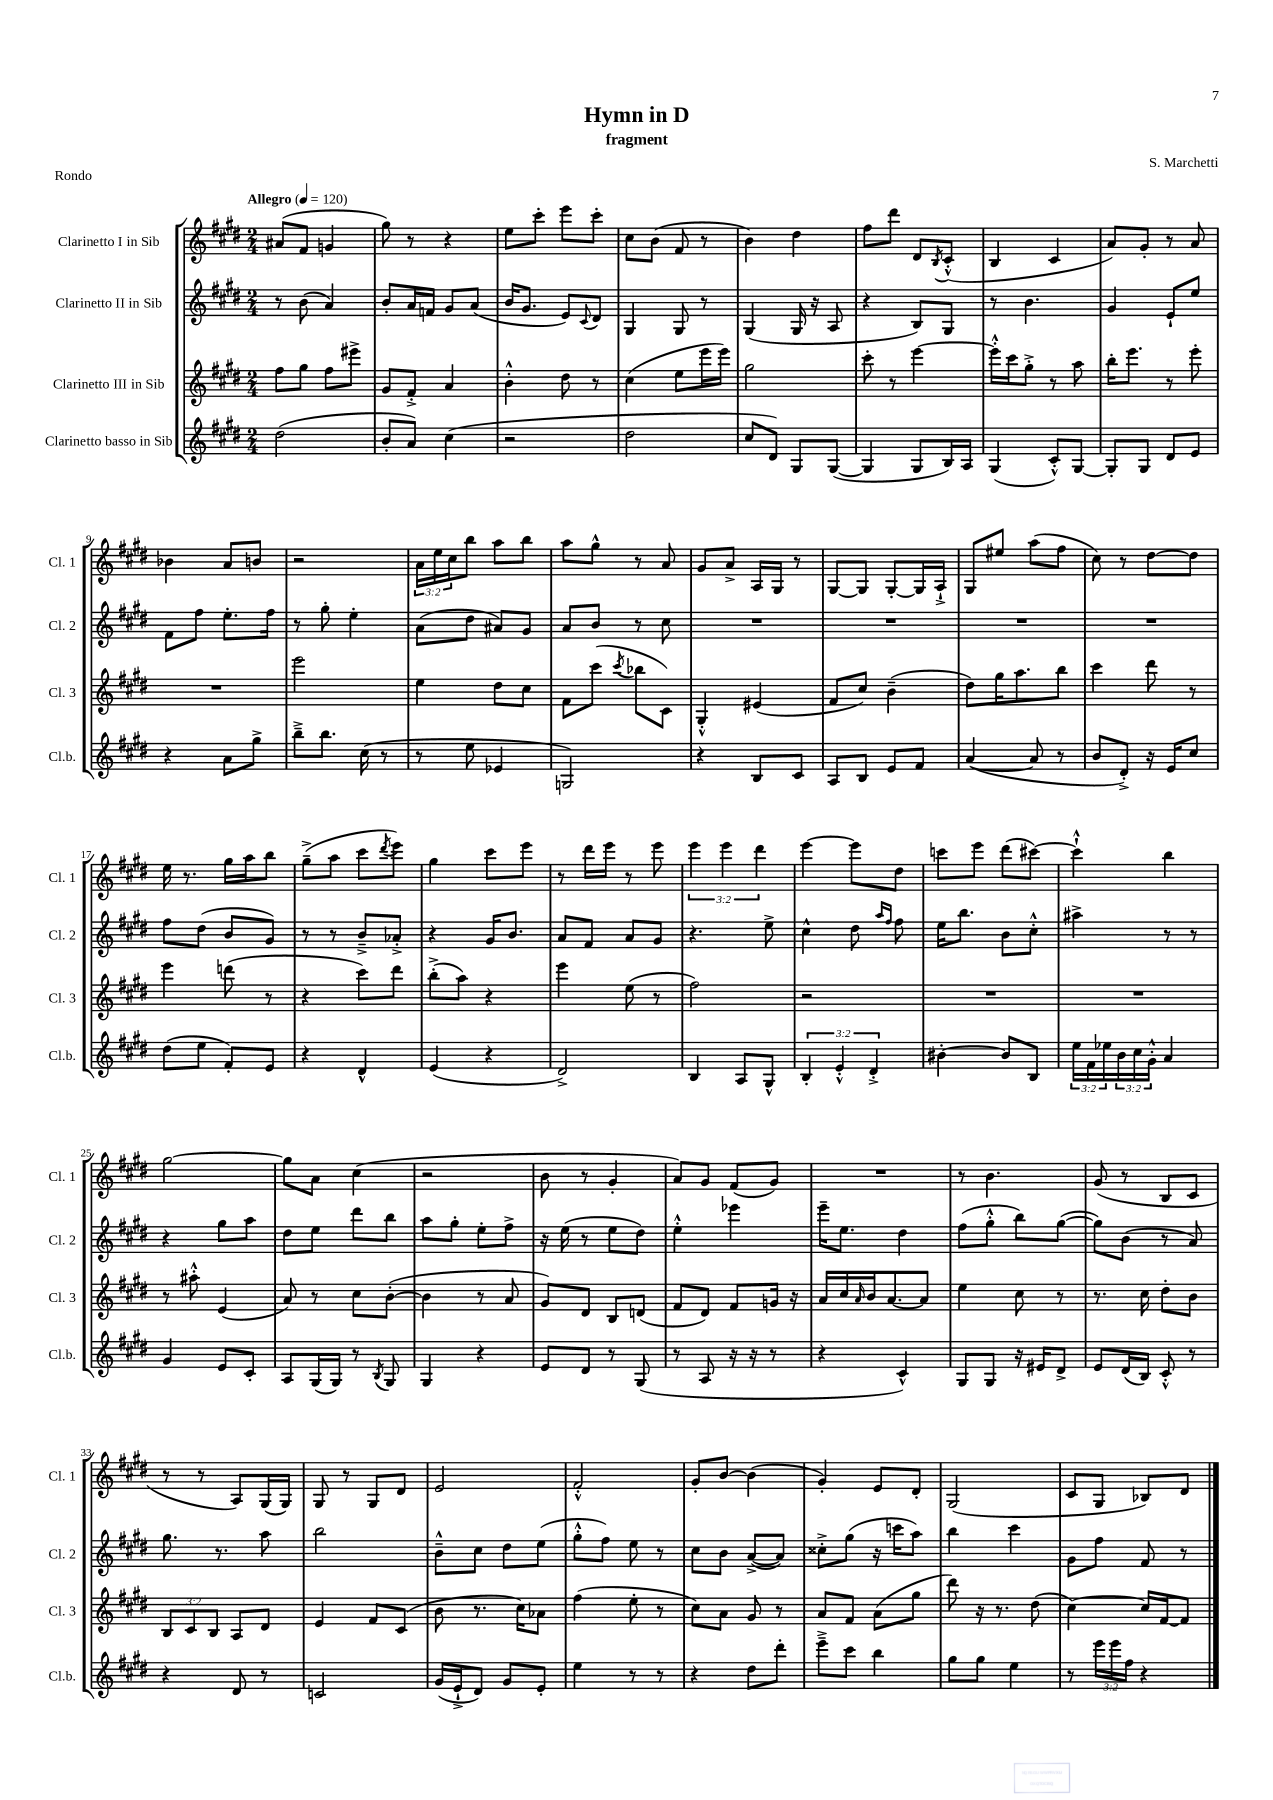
\header { title = "Hymn in D" composer = "S. Marchetti" subtitle = "fragment" piece = "Rondo" }
<<
\new StaffGroup <<
\new Staff = "s0" \with { instrumentName = "Clarinetto I in Sib" shortInstrumentName = "Cl. 1" } {
    \clef treble \key e \major \numericTimeSignature \time 2/4 \override Staff.TupletNumber.text = #tuplet-number::calc-fraction-text \tempo "Allegro" 4 = 120
    ais'8( fis'8 g'4 |
    gis''8) r8 r4 |
    e''8 cis'''8-. e'''8 cis'''8-. |
    cis''8 b'8( fis'8 r8 |
    b'4) dis''4 |
    fis''8 dis'''8 dis'8 \acciaccatura { b8 } cis'8-.-^( |
    b4 cis'4 |
    a'8) gis'8-. r8 a'8 |
    bes'4 a'8 b'8 |
    r2 |
    \tuplet 3/2 { a'16 e''16 cis''16 } b''8 a''8 b''8 |
    a''8 gis''8-^ r8 a'8 |
    gis'8 a'8-> a16 gis16 r8 |
    gis8~ gis8 gis8~-. gis16 a16-!-> |
    gis8 eis''8 a''8( fis''8 |
    cis''8) r8 dis''8~ dis''8 |
    e''16 r8. gis''16 a''16 b''8 |
    gis''8--->( a''8 cis'''8 \acciaccatura { dis'''8 } e'''8) |
    gis''4 cis'''8 e'''8 |
    r8 dis'''16 e'''16 r8 e'''8 |
    \tuplet 3/2 { e'''4 e'''4 dis'''4 } |
    e'''4~ e'''8 dis''8 |
    c'''8 e'''8 dis'''8( cis'''8~) |
    cis'''4-!-^ b''4 |
    gis''2~ |
    gis''8 a'8 cis''4( |
    r2 |
    b'8 r8 gis'4-. |
    a'8) gis'8 fis'8( gis'8) |
    R2 |
    r8 b'4. |
    gis'8( r8 b8 cis'8 |
    r8 r8 a8) gis16( gis16) |
    gis8 r8 gis8 dis'8 |
    e'2 |
    fis'2-.-^ |
    gis'8-. b'8~ b'4( |
    gis'4-.) e'8 dis'8-. |
    gis2( |
    cis'8 gis8 bes8) dis'8 \bar "|." |
}
\new Staff = "s1" \with { instrumentName = "Clarinetto II in Sib" shortInstrumentName = "Cl. 2" } {
    \clef treble \key e \major \numericTimeSignature \time 2/4
    r8 b'8( a'4) |
    b'8-. a'16 f'16 gis'8 a'8( |
    b'16 gis'8. e'8) \appoggiatura { cis'8 } dis'8 |
    gis4 gis8 r8 |
    gis4( gis16 r16 a8 |
    r4 b8) gis8 |
    r8 b'4. |
    gis'4 e'8-! e''8 |
    fis'8 fis''8 e''8.-. fis''16 |
    r8 gis''8-. e''4-. |
    a'8( dis''8 ais'8) gis'8 |
    a'8 b'8 r8 cis''8 |
    R2 |
    R2 |
    R2 |
    R2 |
    fis''8 dis''8( b'8 gis'8) |
    r8 r8 b'8---> aes'8-.-> |
    r4 gis'16 b'8. |
    a'8 fis'8 a'8 gis'8 |
    r4. e''8-> |
    cis''4-^ dis''8 \grace { a''16 fis''16 } fis''8 |
    e''16 b''8. b'8 cis''8-.-^ |
    ais''4-> r8 r8 |
    r4 gis''8 a''8 |
    dis''8 e''8 dis'''8 b''8 |
    a''8 gis''8-. e''8-. fis''8-> |
    r16 e''16( r8 e''8 dis''8) |
    e''4-.-^ ees'''4 |
    e'''16-- e''8. dis''4 |
    fis''8( gis''8-.-^ b''8) gis''8~( |
    gis''8) b'8( r8 a'8) |
    gis''8. r8. a''8 |
    b''2 |
    b'8---^ cis''8 dis''8 e''8( |
    gis''8-.-^ fis''8) e''8 r8 |
    cis''8 b'8 a'8~->( a'8) |
    cisis''8-.-> gis''8( r16 c'''16 a''8) |
    b''4 cis'''4 |
    gis'8 fis''8 fis'8 r8 \bar "|." |
}
\new Staff = "s2" \with { instrumentName = "Clarinetto III in Sib" shortInstrumentName = "Cl. 3" } {
    \clef treble \key e \major \numericTimeSignature \time 2/4 \override Staff.TupletNumber.text = #tuplet-number::calc-fraction-text
    fis''8 gis''8 fis''8 eis'''8-> |
    gis'8 fis'8-.-> a'4 |
    b'4-.-^ dis''8 r8 |
    cis''4( e''8 e'''16 e'''16) |
    gis''2 |
    cis'''8-. r8 e'''4~ |
    e'''16-.-^ cis'''16 gis''8-.-> r8 a''8 |
    b''16-. e'''8. r8 e'''8-. |
    R2 |
    e'''2 |
    e''4 dis''8 cis''8 |
    fis'8 cis'''8( \acciaccatura { cis'''8 } bes''8 cis'8) |
    gis4-.-^ eis'4( |
    fis'8 cis''8) b'4--( |
    dis''8) gis''16 a''8. b''8 |
    cis'''4 dis'''8 r8 |
    e'''4 d'''8( r8 |
    r4 cis'''8) dis'''8 |
    b''8-.->( a''8) r4 |
    e'''4 e''8( r8 |
    fis''2) |
    r2 |
    R2 |
    R2 |
    r8 ais''8-.-^ e'4( |
    a'8) r8 cis''8 b'8~-.( |
    b'4 r8 a'8 |
    gis'8) dis'8 b8 d'8( |
    fis'8 dis'8) fis'8 g'16 r16 |
    a'16 cis''16 \grace { a'16 } b'16 a'8.~ a'8 |
    e''4 cis''8 r8 |
    r8. cis''16 dis''8-. b'8 |
    \tuplet 3/2 { b8 cis'8 b8 } a8 dis'8 |
    e'4 fis'8 cis'8( |
    b'8 r8. cis''16) aes'8 |
    fis''4( e''8-. r8 |
    cis''8) a'8 gis'8 r8 |
    a'8 fis'8 a'8( gis''8 |
    dis'''8) r16 r8. dis''8( |
    cis''4~) cis''16 fis'16~ fis'8 \bar "|." |
}
\new Staff = "s3" \with { instrumentName = "Clarinetto basso in Sib" shortInstrumentName = "Cl.b." } {
    \clef treble \key e \major \numericTimeSignature \time 2/4 \override Staff.TupletNumber.text = #tuplet-number::calc-fraction-text
    dis''2( |
    b'8-. a'8) cis''4( |
    r2 |
    dis''2 |
    cis''8 dis'8) gis8 gis8~( |
    gis4 gis8 b16) a16 |
    gis4( cis'8-.-^) gis8~ |
    gis8-. gis8 dis'8 e'8 |
    r4 a'8 gis''8-> |
    b''8---> b''8. cis''16( r8 |
    r8 e''8 ees'4 |
    g2) |
    r4 b8 cis'8 |
    a8 b8 e'8 fis'8 |
    a'4~( a'8 r8 |
    b'8 dis'8-.->) r16 e'16 cis''8 |
    dis''8( e''8 fis'8-.) e'8 |
    r4 dis'4-^ |
    e'4( r4 |
    dis'2->) |
    b4 a8 gis8-^ |
    \tuplet 3/2 { b4-. e'4-.-^ dis'4-.-> } |
    bis'4~-. bis'8 b8 |
    \tuplet 3/2 { e''16 fis'16 ees''16 } \tuplet 3/2 { b'16 cis''16 gis'16-.-^ } a'4 |
    gis'4 e'8 cis'8-. |
    a8 gis16( gis16) r8 \acciaccatura { b8 } gis8 |
    gis4 r4 |
    e'8 dis'8 r8 gis8( |
    r8 a8 r16 r16 r8 |
    r4 cis'4-^) |
    gis8 gis8 r16 eis'16 dis'8-> |
    e'8 dis'16( b16) cis'8-.-^ r8 |
    r4 dis'8 r8 |
    c'2 |
    gis'16( e'16-!-> dis'8) gis'8 e'8-. |
    e''4 r8 r8 |
    r4 dis''8 dis'''8-. |
    e'''8---> cis'''8 b''4 |
    gis''8 gis''8 e''4 |
    r8 \tuplet 3/2 { e'''16 e'''16 fis''16 } r4 \bar "|." |
}
>>
>>
